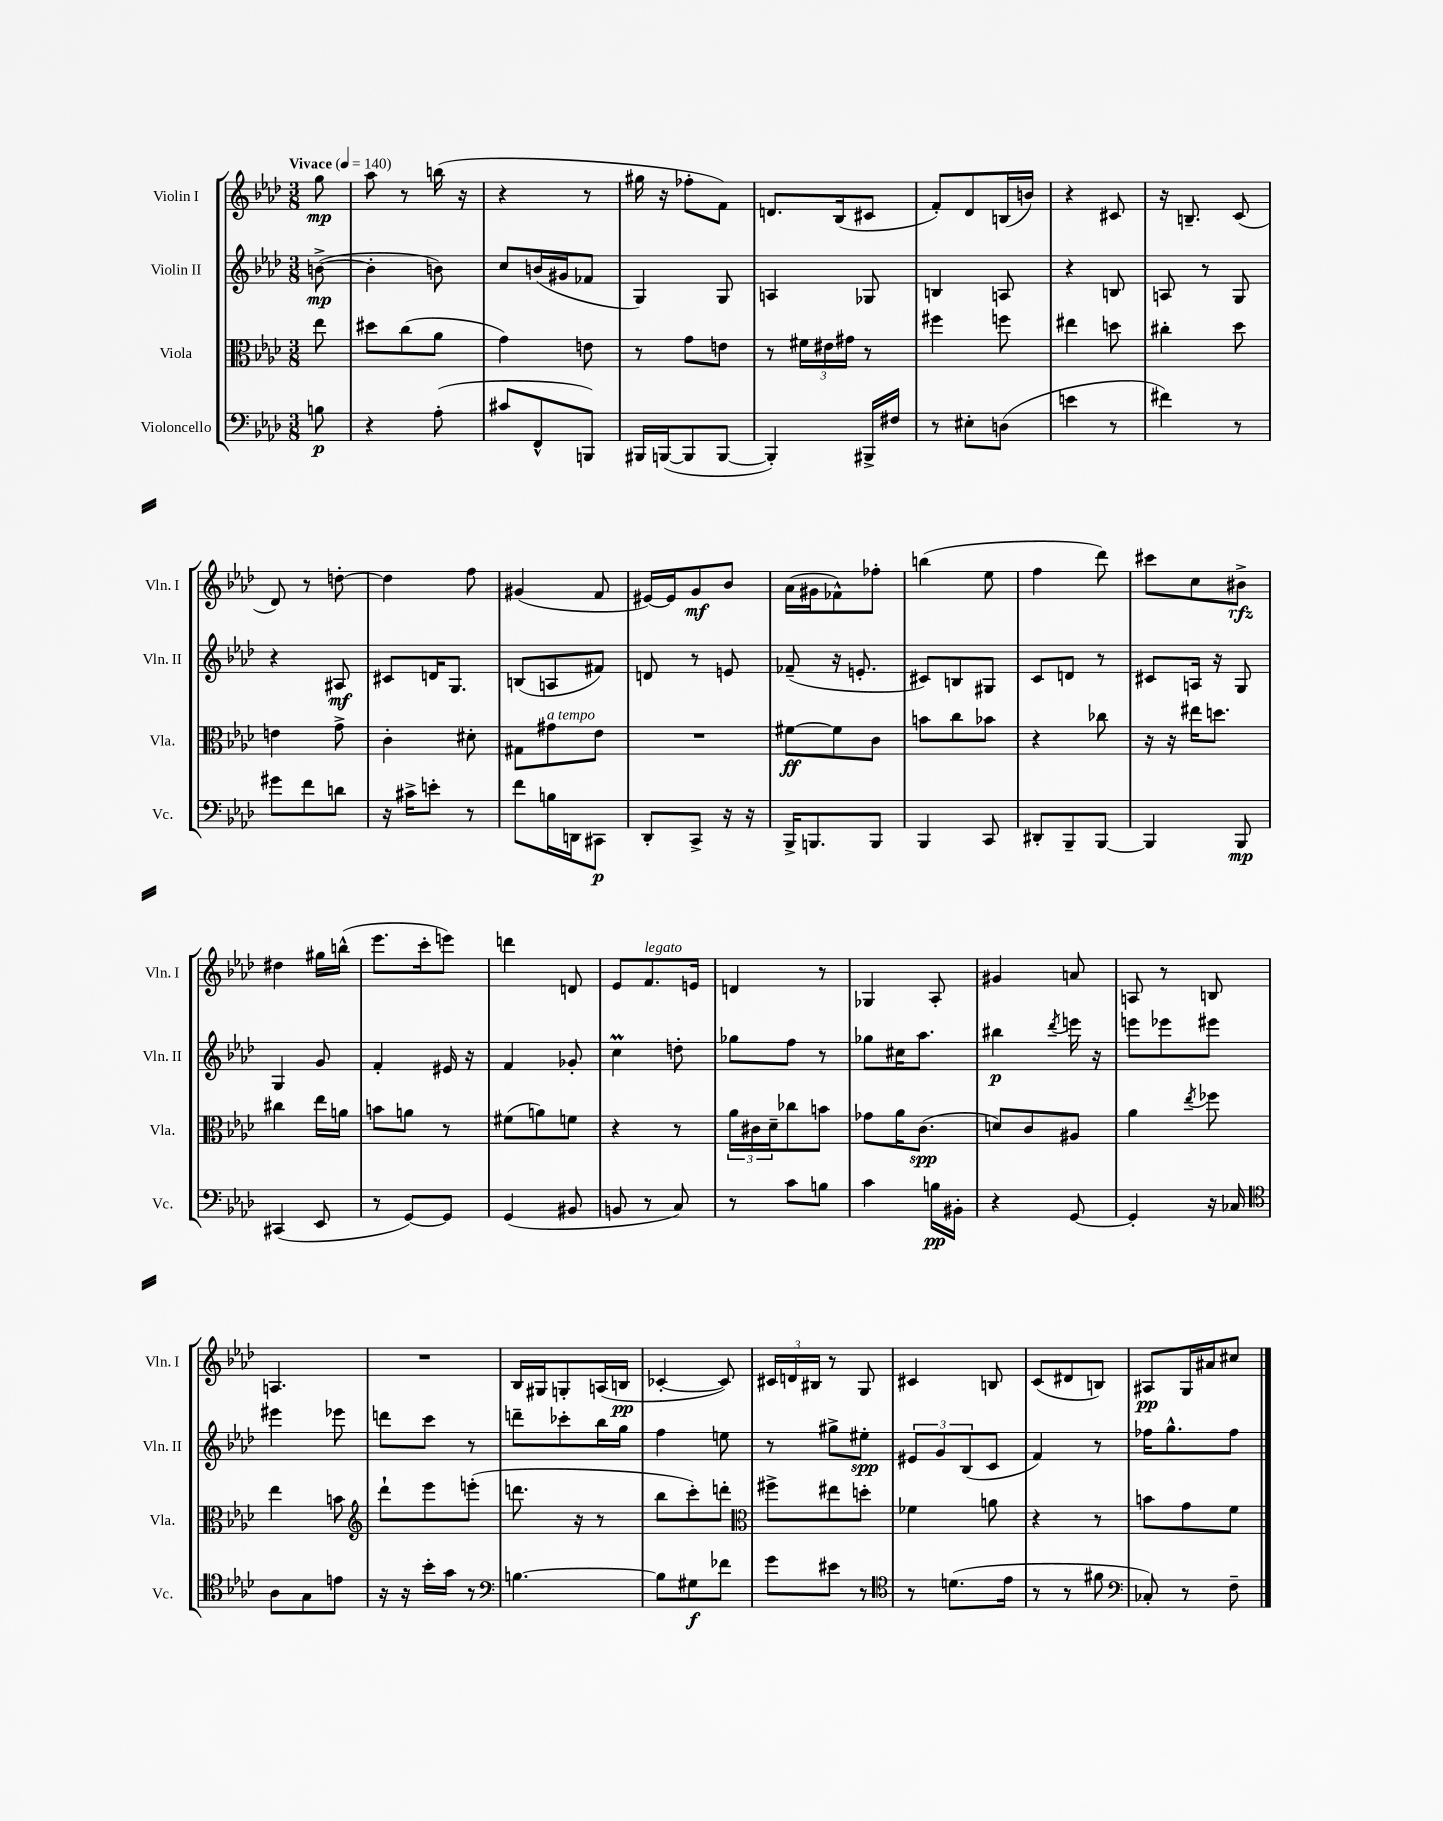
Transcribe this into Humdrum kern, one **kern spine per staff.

**kern	**kern	**kern	**kern
*staff4	*staff3	*staff2	*staff1
*clefF4	*clefC3	*clefG2	*clefG2
*k[b-e-a-d-]	*k[b-e-a-d-]	*k[b-e-a-d-]	*k[b-e-a-d-]
*M3/8	*M3/8	*M3/8	*M3/8
*MM140	*MM140	*MM140	*MM140
8B	8ee-	([8b^	8gg
=	=	=	=
4r	8dd#	4b']	8aa-
.	(8cc	.	8r
(8A-'	8a-	8b)	(16bb
.	.	.	16r
=	=	=	=
8c#	4g)	8cc	4r
8FF^^	.	(16b	.
.	.	16g#	.
8BBB)	8e	8f-	8r
=	=	=	=
16BBB#	8r	4G)	16gg#
([16BBB	.	.	16r
8BBB]	8g	.	8ff-'
[8BBB	8e	8G	8f)
=	=	=	=
4BBB'])	8r	4A	8.d
.	24f#	.	.
.	24e#	.	.
.	.	.	(16B-
.	24g#	.	.
16BBB#^	8r	8G-	8c#
16F#	.	.	.
=	=	=	=
8r	4ff#	4B	8f')
8E#'	.	.	8d-
(8D	8ff	8A	(16B
.	.	.	16b)
=	=	=	=
4e	4ee#	4r	4r
8r	8dd	8B	8c#
=	=	=	=
4f#)	4cc#'	8A	16r
.	.	.	8.B~
.	.	8r	.
8r	8dd-	8G	(8c
=	=	=	=
8g#	4e	4r	8d-)
8f	.	.	8r
8d	8g^	8A#	[8dd'
=	=	=	=
16r	4c'	8c#	4dd]
16c#^	.	.	.
8e'	.	16d	.
.	.	8.G	.
8r	8d#'	.	8ff
=	=	=	=
8f	8G#	(8B	(4g#
16B	8g#	8A	.
16DD	.	.	.
8CC#	8e-	8f#)	8f
=	=	=	=
8DD-'	4.r	8d	[16e#)
.	.	.	16e#]
8CC^	.	8r	8g
16r	.	8e	8b-
16r	.	.	.
=	=	=	=
16BBB-^	[8f#	(8f-~	(16a-
8.BBB	.	.	16g#
.	8f#]	16r	8f-^^)
.	.	8.e'	.
8BBB	8c	.	8ff-'
=	=	=	=
4BBB-	8b	8c#)	(4bb
.	8cc	8B	.
8CC	8b-	8G#	8ee-
=	=	=	=
8DD#'	4r	8c	4ff
8BBB-~	.	8d	.
[8BBB-	8cc-	8r	8ddd-)
=	=	=	=
4BBB-]	16r	8c#	8ccc#
.	16r	.	.
.	16ee#	16A	8cc
.	8.dd	16r	.
8BBB-	.	8G	8b#^
=	=	=	=
(4CC#	4cc#	4G	4dd#
8EE-	16ee-	8g	16gg#
.	16a	.	(16bb^^
=	=	=	=
8r	8b	4f'	8.eee-
[8GG)	8a	.	.
.	.	.	16ccc'
8GG]	8r	16e#	8eee)
.	.	16r	.
=	=	=	=
(4GG	(8f#	4f	4ddd
.	8a)	.	.
8BB#	8f	8g-'	8d
=	=	=	=
8BB	4r	4cc	8e-
8r	.	.	8.f
8C)	8r	8dd'	.
.	.	.	16e
=	=	=	=
8r	24a-	8gg-	4d
.	24c#	.	.
.	24d-~	.	.
8c	8cc-	8ff	.
8B	8b	8r	8r
=	=	=	=
4c	8g-	8gg-	4G-
.	16a-	16cc#	.
.	(8.c	8.aa-	.
16B	.	.	8A-'
16BB#'	.	.	.
=	=	=	=
4r	8d)	4bb#	4g#
.	8c	.	.
.	.	8qddd-	.
[8GG	8A#	16eee	8a
.	.	16r	.
=	=	=	=
4GG']	4a-	8eee	8A
.	.	8eee-	8r
.	8qee-	.	.
16r	8ff-	8eee#	8B
16C-	.	.	.
=	=	=	=
*clefC4	*	*	*
8A-	4ee-	4eee#	4.A
8G	.	.	.
8e	8b	8eee-	.
=	=	=	=
*	*clefG2	*	*
16r	8ddd-`	8ddd	4.r
16r	.	.	.
16b-'	8eee-	8ccc	.
16g	.	.	.
8r	(8eee'	8r	.
=	=	=	=
*clefF4	*	*	*
[4.B	8.ddd	8ddd~	16B-
.	.	.	16G#
.	.	8ccc-'	8G'
.	16r	.	.
.	8r	16bb-	(16A
.	.	16gg	16B
=	=	=	=
8B]	8bb-	4ff	[4c-'
8G#	8ccc')	.	.
8f-	8ddd'	8ee	8c-])
=	=	=	=
*	*clefC3	*	*
8g	8ff#^	8r	24c#
.	.	.	24d
.	.	.	24B#
8e#	8ee#	8gg#^	8r
8r	8dd'	8ee#'	8G
=	=	=	=
*clefC4	*	*	*
8r	4f-	12e#	4c#
.	.	12g	.
(8.d	.	.	.
.	.	(12B-	.
.	8a	8c	8B
16e-	.	.	.
=	=	=	=
8r	4r	4f)	(8c
8r	.	.	8d#
8f#	8r	8r	8B)
=	=	=	=
*clefF4	*	*	*
8C-')	8b	16ff-	8A#
.	.	8.gg^^	.
8r	8g	.	16G
.	.	.	16a#
8F~	8f	8ff-	8cc#
==	==	==	==
*-	*-	*-	*-
